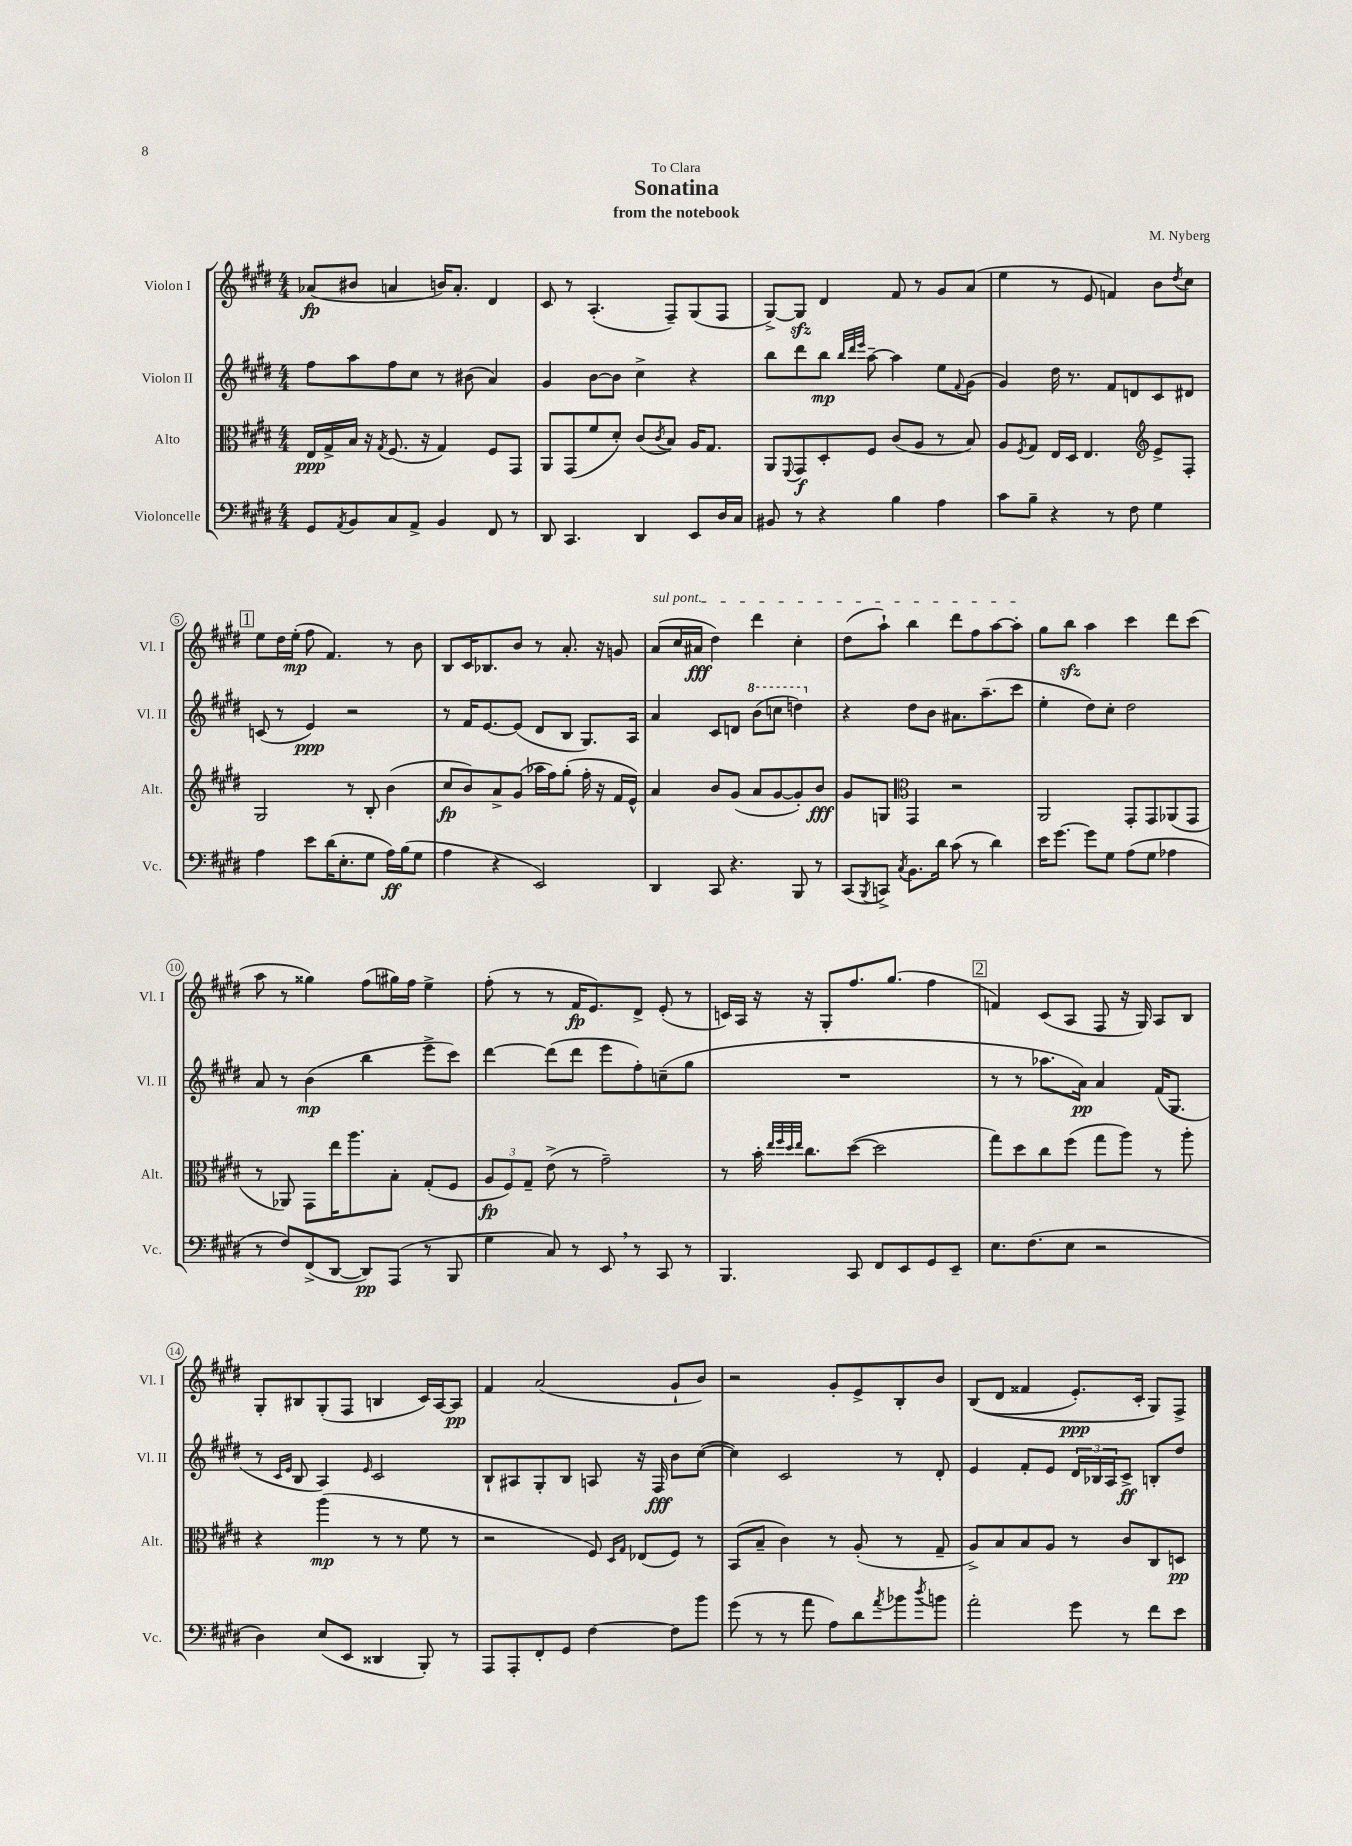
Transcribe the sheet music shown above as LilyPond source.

\header { title = "Sonatina" composer = "M. Nyberg" subtitle = "from the notebook" dedication = "To Clara" }
<<
\new StaffGroup <<
\new Staff = "s0" \with { instrumentName = "Violon I" shortInstrumentName = "Vl. I" } {
    \clef treble \key e \major \numericTimeSignature \time 4/4
    aes'8\fp( bis'8 a'4 b'16) a'8.-. dis'4 |
    cis'8 r8 a4.-.( fis8--) gis8( fis8 |
    gis8~->) gis8\sfz dis'4 fis'8 r8 gis'8 a'8( |
    e''4 r8 e'8 f'4) b'8 \acciaccatura { dis''8 } cis''8 |
    \mark \markup { \box "1" } e''8 dis''16 e''16-.\mp( fis''8 fis'4.) r8 b'8 |
    b8 cis'16 bes8. b'8 r8 a'8.-. r16 g'8 |
    \once \override TextSpanner.bound-details.left.text = \markup { \italic "sul pont." } a'8\startTextSpan( cis''16 ais'16\fff dis''4) dis'''4 cis''4-. |
    dis''8( a''8-!) b''4 dis'''8 fis''8 a''8~ a''8-.\stopTextSpan |
    gis''8 b''8\sfz a''4 cis'''4 dis'''8 cis'''8( |
    a''8 r8 gisis''4) fis''8( gis''16) fis''16 e''4-> |
    fis''8-.( r8 r8 fis'16\fp e'8.) dis'8-> e'8-.( r8 |
    c'16) a16 r16 r16 gis8-. fis''8. gis''8.( fis''4 |
    \mark \markup { \box "2" } f'4) cis'8( a8 fis8 r16 gis16) a8 b8 |
    gis8-. bis8 gis8-.( fis8 b4 cis'16) a16~ a8\pp |
    fis'4 a'2( gis'8-! b'8) |
    r2 gis'8-. e'8-> b8-. b'8 |
    b8(\( dis'8 fisis'4 e'8.-.\ppp) cis'16-. gis8\) fis8-> \bar "|." |
}
\new Staff = "s1" \with { instrumentName = "Violon II" shortInstrumentName = "Vl. II" } {
    \clef treble \key e \major \numericTimeSignature \time 4/4
    fis''8 a''8 fis''8 cis''8 r8 bis'8( a'4) |
    gis'4 b'8~ b'8 cis''4-> r4 |
    b''8 dis'''8 b''8\mp \grace { b''32 dis'''32 e'''32 } a''8~-- a''4 e''8 \appoggiatura { fis'8 } gis'8( |
    gis'4) dis''16 r8. fis'8 d'8 cis'8 dis'8 |
    \mark \markup { \box "1" } c'8( r8 e'4\ppp) r2 |
    r8 fis'16 e'8.~ e'8( dis'8 b8 gis8.) a16 |
    a'4 cis'8 d'8 \ottava #1 b''8( c'''8 d'''4) \ottava #0 |
    r4 dis''8 b'8 ais'8. a''8.--( cis'''8 |
    e''4-. dis''8) cis''8-. dis''2 |
    a'8 r8 b'4\mp( b''4 e'''8-> cis'''8) |
    dis'''4~ dis'''8( dis'''8 e'''8 fis''8-.) c''8--( gis''8 |
    R1 |
    \mark \markup { \box "2" } r8 r8 aes''8. a'16\pp) a'4 fis'16( gis8. |
    r8 \grace { cis'16 e'16 } b8 a4) \grace { e'16 } cis'2 |
    b8-! ais8 gis8-. b8 a8 r16 fis16\fff b'8 cis''8~( |
    cis''4) cis'2 r8 dis'8-. |
    e'4 fis'8-. e'8 \tuplet 3/2 { dis'16 bes16 a16 } cis'8->\ff b8-. dis''8 \bar "|." |
}
\new Staff = "s2" \with { instrumentName = "Alto" shortInstrumentName = "Alt." } {
    \clef alto \key e \major \numericTimeSignature \time 4/4
    e16\ppp gis16-> b16 r16 \acciaccatura { gis8 } fis8.( r16 gis4) fis8 gis,8 |
    a,8 gis,8( fis'8 dis'8-.) cis'8( \acciaccatura { cis'8 } b8) a16 gis8. |
    a,8 \appoggiatura { fis,8 } gis,8\f dis8-. fis8 cis'8( a8 r8 b8) |
    a8 \acciaccatura { fis8 } gis8 e16 dis16 e4. \clef treble e'8-> fis8-. |
    \mark \markup { \box "1" } gis2 r8 b8-. b'4( |
    cis''8\fp b'8) a'8-> gis'8( aes''16 fis''16) gis''8-.( fis''16-. r16 fis'16 e'16-^) |
    a'4 b'8 gis'8( a'8 gis'8~ gis'8-.) b'8\fff |
    gis'8 g8 \clef alto gis,4 r2 |
    a,2 gis,8-. gis,8 aes,8( gis,8 |
    r8 aes,8) gis,8 e''16 a''8. b8-. gis8-.( fis8 |
    \tuplet 3/2 { a8\fp fis8) gis8-- } e'8->( r8 gis'2--) |
    r8 b'16-. \grace { e''32 fis''32 dis''32 e''32 } cis''8. dis''8~( dis''2 |
    \mark \markup { \box "2" } gis''8) dis''8 cis''8 fis''8( gis''8 a''8) r8 a''8-. |
    r4 a''4\mp( r8 r8 fis'8 r8 |
    r2 fis8) \grace { dis16 gis16 } ees8( fis8) r8 |
    b,8( b8-- cis'4) r8 a8-.( r8 gis8-- |
    a8->) b8 b8 a8 r8 cis'8 cis8 d8\pp \bar "|." |
}
\new Staff = "s3" \with { instrumentName = "Violoncelle" shortInstrumentName = "Vc." } {
    \clef bass \key e \major \numericTimeSignature \time 4/4
    gis,8 \acciaccatura { a,8 } b,8 cis8 a,8-> b,4 fis,8 r8 |
    dis,8 cis,4. dis,4 e,8 dis16 cis16 |
    bis,8 r8 r4 b4 a4 |
    cis'8 b8-- r4 r8 fis8 gis4 |
    \mark \markup { \box "1" } a4 e'8 dis'16( e8.-. gis8 a16\ff) b16( gis8 |
    a4 r4 e,2) |
    dis,4 cis,8 r4. b,,8 r8 |
    cis,8( \acciaccatura { b,,8 } c,8->) \acciaccatura { cis8 } b,8. dis'16 cis'8( r8 dis'4) |
    e'16 gis'8.~ gis'8 gis8 a8( gis8 aes4 |
    r8 fis8) fis,8->( dis,8~ dis,8\pp) a,,8( r8 b,,8 |
    gis4 cis8) r8 e,8 \breathe r8 cis,8 r8 |
    b,,4. cis,8 fis,8 e,8 gis,8 e,8-- |
    \mark \markup { \box "2" } e8. fis8.( e8 r2 |
    dis4) e8( e,8 disis,4 b,,8-.) r8 |
    a,,8 a,,8-. fis,8-. gis,8 fis4~ fis8 b'8 |
    gis'8( r8 r8 a'8 a8) dis'8 \acciaccatura { a'8 } bes'8 \acciaccatura { dis''8 } b'8 |
    a'2-. gis'8 r8 fis'8 e'8 \bar "|." |
}
>>
>>
\layout { \context { \Score \override BarNumber.stencil = #(make-stencil-circler 0.1 0.3 ly:text-interface::print) } }
